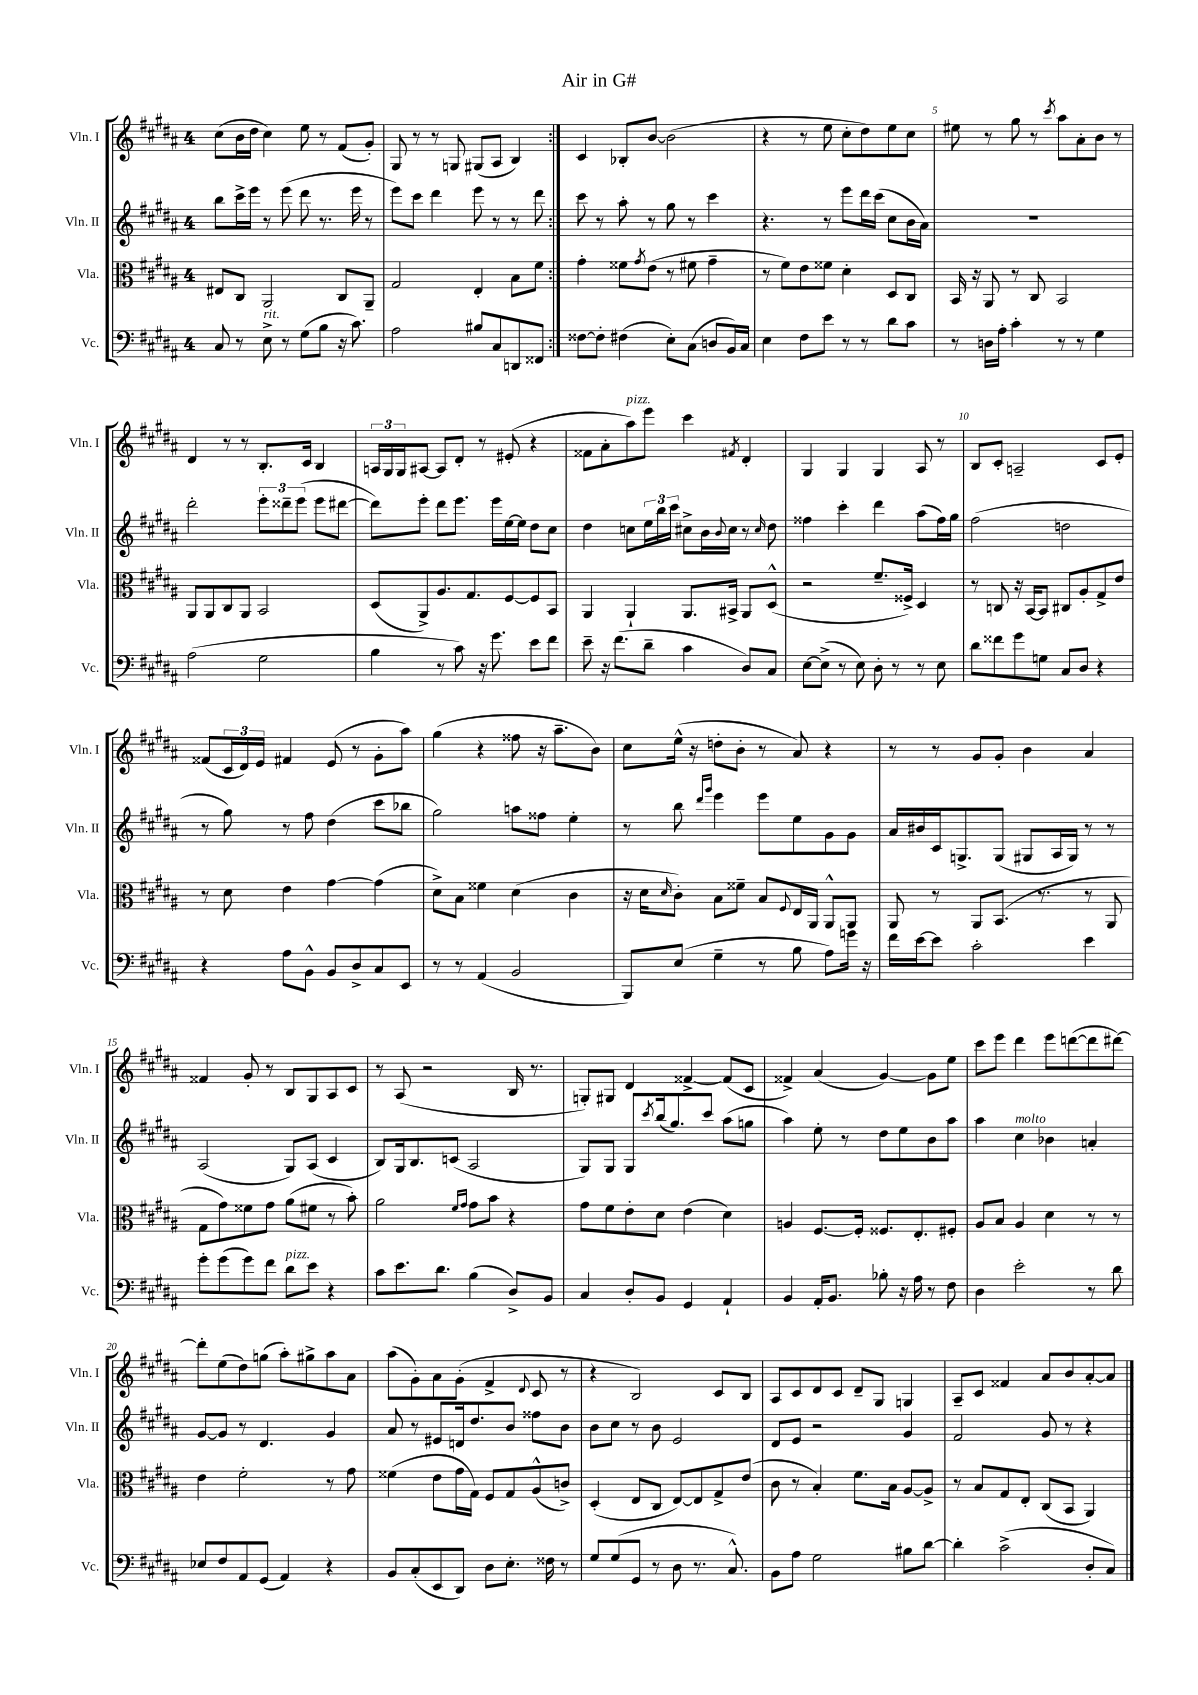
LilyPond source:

\header { title = "Air in G#" }
<<
\new StaffGroup <<
\new Staff = "s0" \with { instrumentName = "Vln. I" shortInstrumentName = "Vln. I" } {
    \clef treble \key b \major \once \override Staff.TimeSignature.style = #'single-digit \time 4/4
    \repeat volta 2 { cis''8( b'16 dis''16 cis''4) e''8 r8 fis'8( gis'8-.) |
    gis8 r8 r8 g8 gis8( ais8 b4) | }
    cis'4 bes8-. b'8~ b'2( |
    r4 r8 e''8 cis''8-. dis''8) e''8 cis''8 |
    eis''8 r8 gis''8 r8 \acciaccatura { cis'''8 } ais''8 ais'8-. b'8 r8 |
    dis'4 r8 r8 b8.-. cis'16 b4 |
    \tuplet 3/2 { a16 gis16 gis16 } ais8~ ais8 dis'8-. r8 eis'8-.( r4 |
    fisis'8 ais'8-. ais''8^\markup { \italic "pizz." }) e'''8 cis'''4 \acciaccatura { fis'8 } dis'4-. |
    gis4 gis4 gis4 ais8 r8 |
    b8 cis'8-. a2-- cis'8 e'8-. |
    fisis'8( \tuplet 3/2 { cis'16 dis'16) e'16 } fis'4 e'8( r8 gis'8-. ais''8) |
    gis''4( r4 fisis''8 r16 ais''8.-- b'8) |
    cis''8 e''16-^( r16 d''8-. b'8-. r8 ais'8) r4 |
    r8 r8 gis'8 gis'8-. b'4 ais'4 |
    fisis'4 gis'8-. r8 b8 gis8 ais8 cis'8 |
    r8 ais8( r2 b16 r8. |
    g8-.) gis8 dis'4 fisis'4~-> fisis'8( cis'8 |
    fisis'4->) ais'4( gis'4~) gis'8 e''8 |
    cis'''8 e'''8 dis'''4 e'''8 d'''8~( d'''8 dis'''8~) |
    dis'''8-. e''8( dis''8) g''8( ais''8-.) gis''8-> ais''8 ais'8 |
    ais''8( gis'8-.) ais'8 gis'8-.( fis'4-> \appoggiatura { dis'8 } cis'8 r8 |
    r4 b2) cis'8 b8 |
    ais8 cis'8 dis'8 cis'8 dis'8-- gis8 g4 |
    ais8-- cis'8 fisis'4 ais'8 b'8 ais'8~-. ais'8 \bar "|." |
}
\new Staff = "s1" \with { instrumentName = "Vln. II" shortInstrumentName = "Vln. II" } {
    \clef treble \key b \major \once \override Staff.TimeSignature.style = #'single-digit \time 4/4
    \repeat volta 2 { b''8 cis'''16-> e'''16 r8 e'''8( dis'''8 r8. e'''16 r8 |
    e'''8) cis'''8 dis'''4 e'''8 r8 r8 dis'''8 | }
    cis'''8 r8 ais''8-. r8 gis''8 r8 cis'''4 |
    r4. r8 e'''8 dis'''16 cis'''16( cis''8 b'16 ais'16) |
    R1 |
    dis'''2-. \tuplet 3/2 { e'''8-. disis'''8-- e'''8( } e'''8 dis'''8~ |
    dis'''8) e'''8-. dis'''8 e'''8. e'''16 e''16~ e''16 dis''8 cis''8 |
    dis''4 c''8 \tuplet 3/2 { e''16 b''16 cis'''16 } cis''8-> b'16 \appoggiatura { b'8 } cis''16 r8 \grace { cis''16 } dis''8 |
    fisis''4 cis'''4-. dis'''4 ais''8( fisis''16) gis''16 |
    fis''2( d''2 |
    r8 gis''8) r8 fis''8 dis''4( cis'''8 bes''8 |
    gis''2) a''8 fisis''8 e''4-. |
    r8 b''8 \grace { dis'''16 gis'''16 } e'''4 e'''8 e''8 gis'8 gis'8 |
    ais'16 bis'16 cis'16 g8.-> g8( gis8 ais16 gis16) r8 r8 |
    ais2( gis8) ais8( cis'4 |
    b8) gis16 b8. c'8( ais2 |
    gis8) gis8 gis8 \acciaccatura { cis'''8 } b''16( gis''8.) cis'''8 ais''8( g''8 |
    ais''4) e''8-. r8 dis''8 e''8 b'8 ais''8 |
    ais''4 cis''4^\markup { \italic "molto" } bes'4 a'4-. |
    gis'8~ gis'8 r8 dis'4. gis'4 |
    ais'8 r8 eis'8 d'16 dis''8. b'8 fisis''8 b'8 |
    b'8 cis''8 r8 b'8 e'2 |
    dis'8 e'8 r2 gis'4 |
    fis'2 gis'8 r8 r4 \bar "|." |
}
\new Staff = "s2" \with { instrumentName = "Vla." shortInstrumentName = "Vla." } {
    \clef alto \key b \major \once \override Staff.TimeSignature.style = #'single-digit \time 4/4
    \repeat volta 2 { eis8 cis8 ais,2 cis8 ais,8-- |
    gis2 e4-. b8 fis'8 | }
    gis'4-. fisis'8 \acciaccatura { gis'8 } e'8( r8 fis'8 gis'4-- |
    r8 fis'8) e'8 fisis'8 dis'4-. dis8 cis8 |
    b,16 r16 ais,8 r8 cis8 b,2 |
    ais,8 ais,8 cis8 ais,8 b,2 |
    dis8( ais,8->) ais8. gis8. fis8~ fis8 b,8 |
    ais,4 ais,4-! ais,8. bis,16-> ais,8 dis8-^( |
    r2 fis'8.-- fisis16->) dis4 |
    r8 c8 r16 b,16~ b,8 cis8 ais8-. gis8-> e'8 |
    r8 dis'8 e'4 gis'4~ gis'4( |
    dis'8->) b8 fisis'4 dis'4( cis'4 |
    r16 dis'16 \grace { dis'16 } cis'8-.) b8 fisis'8-- b8 \appoggiatura { fis8 } e16 ais,16 ais,8-^ ais,8 |
    ais,8 r8 ais,8 b,8.( r8. r8 ais,8 |
    gis8 gis'8) fisis'8 gis'8 ais'8( fis'8 r8 b'8-.) |
    ais'2 \grace { fis'16 gis'16 } gis'8 b'8 r4 |
    gis'8 fis'8 e'8-. dis'8 e'4( dis'4) |
    a4 fis8.~ fis16-. fisis8. e8.-. fis8-. |
    ais8 b8 ais4 dis'4 r8 r8 |
    e'4 fis'2-. r8 gis'8 |
    fisis'4( e'8 gis'16 gis16) fis8 gis8 ais8-^( c'8->) |
    dis4-.( e8 cis8 e8~) e8 gis8-> e'8( |
    cis'8 r8 b4-.) fis'8. b16 ais8~ ais8-> |
    r8 b8 gis8 e8-. cis8( b,8 ais,4) \bar "|." |
}
\new Staff = "s3" \with { instrumentName = "Vc." shortInstrumentName = "Vc." } {
    \clef bass \key b \major \once \override Staff.TimeSignature.style = #'single-digit \time 4/4
    \repeat volta 2 { cis8 r8 e8->^\markup { \italic "rit." } r8 gis8( b8 r16 cis'8.) |
    ais2 bis8 cis8 d,8 fisis,8 | }
    fisis8~ fisis8-. fis4( e8-.) cis8( d8 b,16) cis16 |
    e4 fis8 e'8 r8 r8 dis'8 cis'8 |
    r8 d16 ais16-. cis'4-. r8 r8 gis4 |
    ais2( gis2 |
    b4 r8 cis'8) r16 gis'8. e'8 fis'8 |
    e'8-- r16 fis'8.( dis'8-- cis'4 dis8) cis8 |
    e8~ e8->( r8 e8) dis8-. r8 r8 e8 |
    dis'8 fisis'8 gis'8 g8 cis8 dis8 r4 |
    r4 ais8 b,8-^ b,8 dis8-> cis8 e,8 |
    r8 r8 ais,4( b,2 |
    b,,8) e8( gis4-- r8 b8 ais8) g'16 r16 |
    fis'16 e'16~ e'8 cis'2-. e'4 |
    gis'8-. gis'8( gis'8) fis'8 dis'8^\markup { \italic "pizz." } e'8 r4 |
    cis'8 e'8. dis'8. b4( dis8->) b,8 |
    cis4 dis8-. b,8 gis,4 ais,4-! |
    b,4 ais,16-. b,8. bes8-. r16 ais16 r8 fis8 |
    dis4 e'2-. r8 dis'8 |
    ees8 fis8 ais,8 gis,8( ais,4) r4 |
    b,8 cis8-.( e,8 dis,8) dis8 e8.-. fisis16 r8 |
    gis8 gis8( gis,8 r8 dis8 r8. cis8.-^) |
    b,8 ais8 gis2 bis8 dis'8~ |
    dis'4-. cis'2->( dis8-. cis8) \bar "|." |
}
>>
>>
\layout { \context { \Score \override BarNumber.break-visibility = ##(#f #t #t) barNumberVisibility = #(every-nth-bar-number-visible 5) } }
